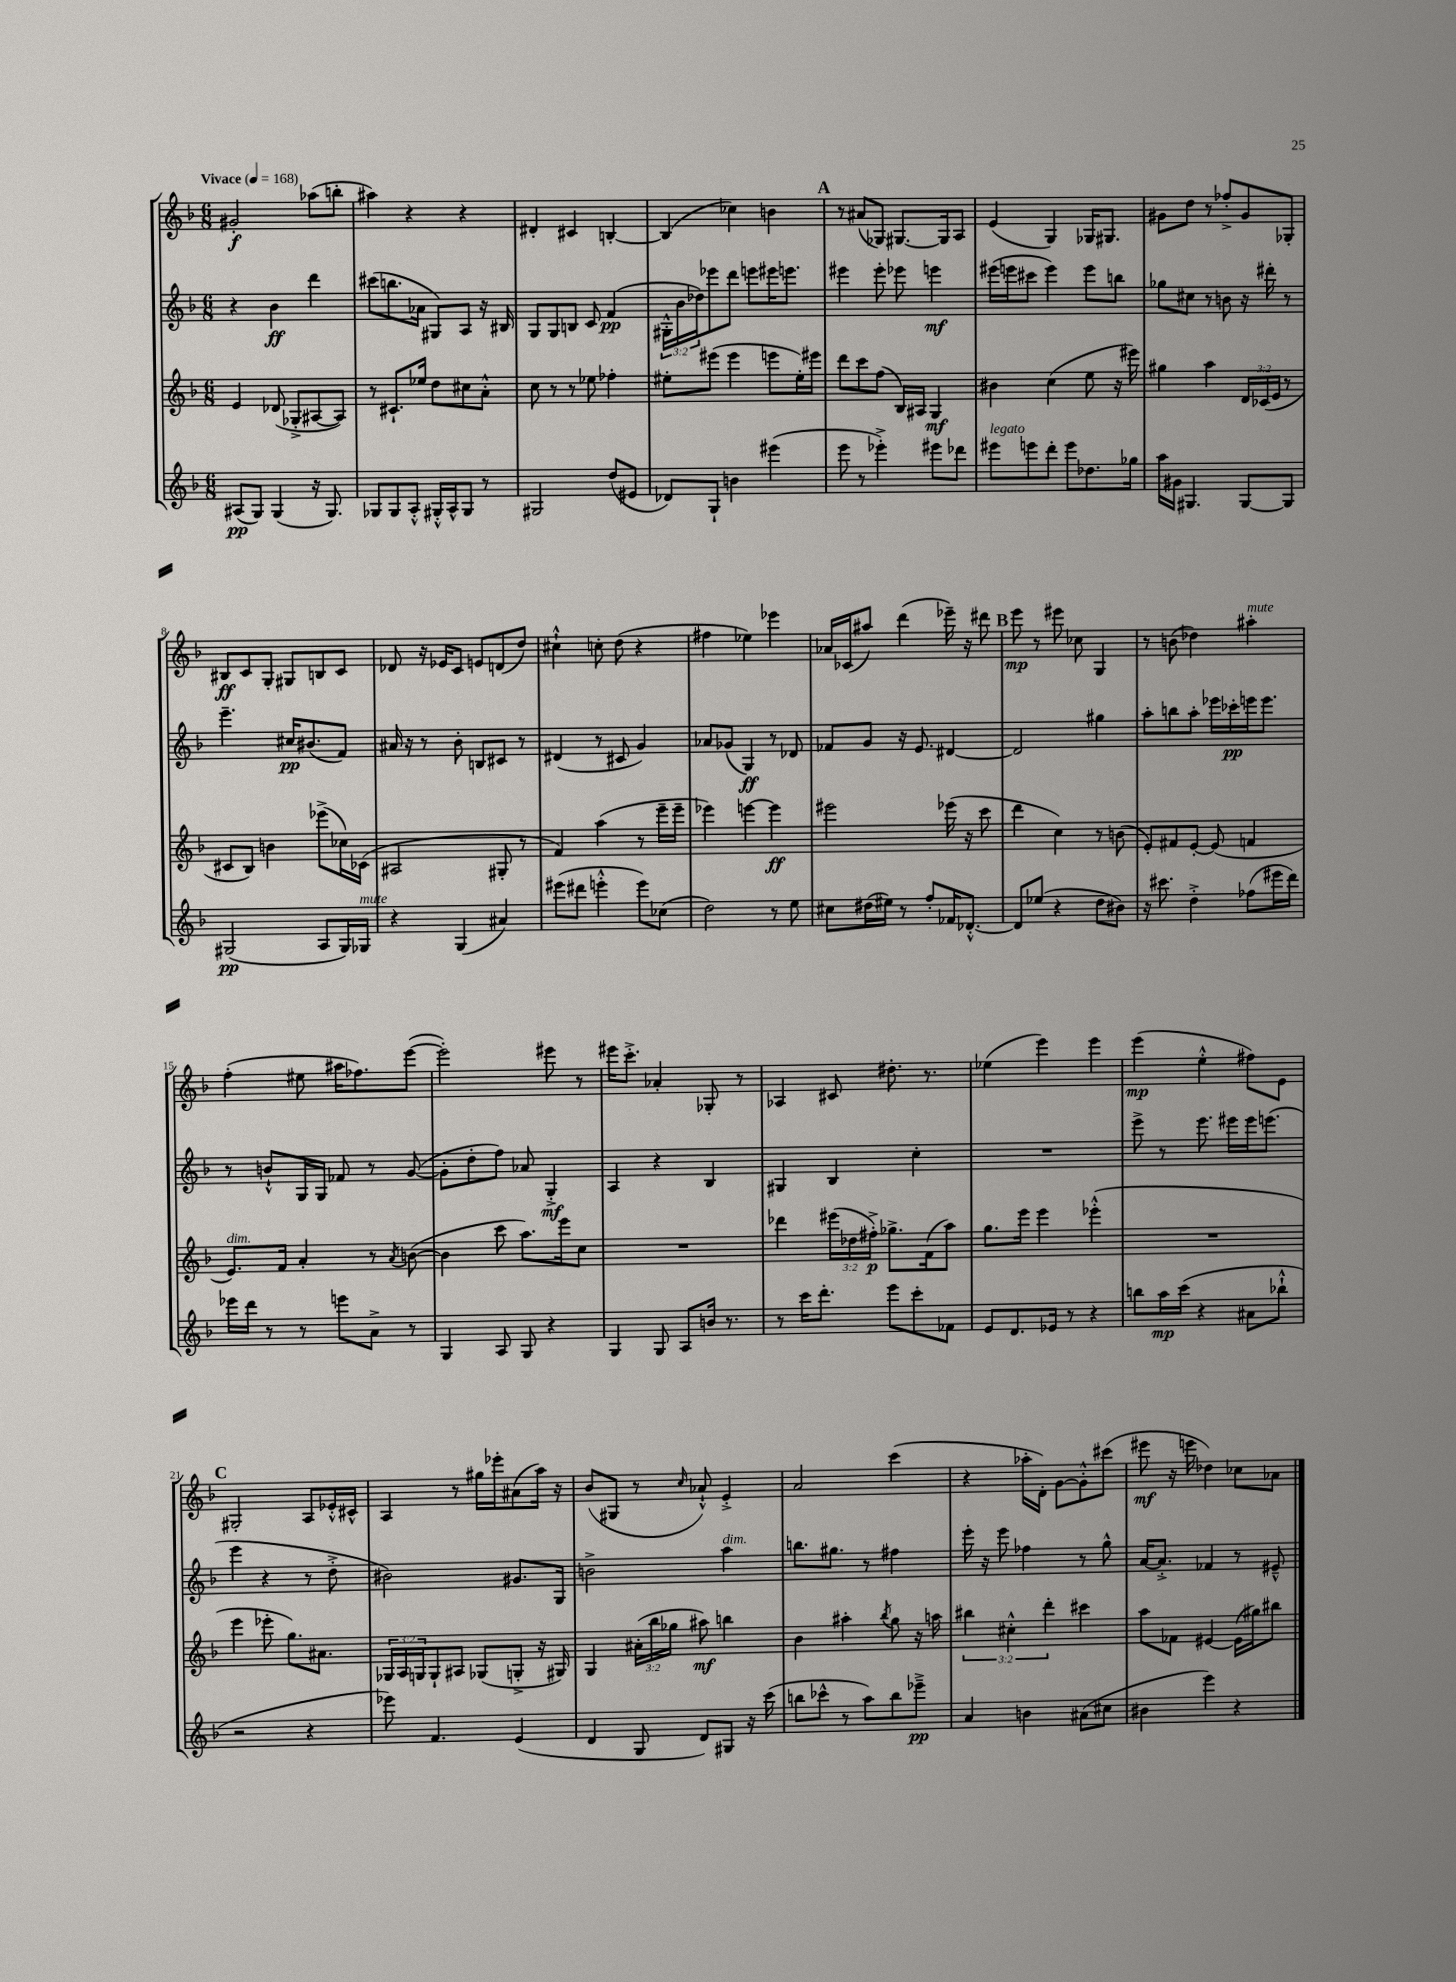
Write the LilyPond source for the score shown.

<<
\new StaffGroup <<
\new Staff = "s0" {
    \clef treble \key f \major \numericTimeSignature \time 6/8 \tempo "Vivace" 4 = 168
    gis'2-.\f aes''8( b''8-. |
    ais''4) r4 r4 |
    dis'4-. cis'4 b4~-. |
    b4( ces''4) b'4 |
    \mark \markup { \bold "A" } r8 ais'8( ges8) gis8.~ gis16 a8 |
    e'4( g4) ges16 gis8. |
    gis'8 d''8 r8 fes''8-.-> gis'8 ges8-. |
    bis8\ff c'8 g8-. gis8 b8 c'8 |
    des'8 r16 ees'16 c'8 e'8 d'8( d''8) |
    cis''4-!-^ c''8-. d''8( r4 |
    fis''4 ees''4) ees'''4 |
    aes'16 ces'16( ais''8) d'''4( ees'''16--) r16 dis'''8 |
    \mark \markup { \bold "B" } e'''8\mp r8 eis'''8 ces''8 g4 |
    r8 b'8( des''4) ais''4-.^\markup { \italic "mute" } |
    f''4-.( eis''8 ais''16 fes''8.) e'''8~( |
    e'''2-.) eis'''8 r8 |
    eis'''16 c'''8.-.-> aes'4-. ges8-. r8 |
    aes4 cis'8 dis''8.-. r8. |
    ees''4( e'''4) e'''4 |
    e'''4\mp( e''4-.-^ fis''8) e'8 |
    \mark \markup { \bold "C" } gis2-. a8 ees'16-.-^ cis'16-^ |
    a4 r8 gis''16 ees'''16-. ais'8( a''16) r16 |
    bes'8( gis8 r8 \grace { c''16 } aes'8-!-^) e'4-.-> |
    a'2 c'''4( |
    r4 aes''16-. d'16-.) g'8~ g'8-.-^ cis'''8( |
    eis'''8\mf r16 e'''16 des''4) ces''8 aes'8 \bar "|." |
}
\new Staff = "s1" {
    \clef treble \key f \major \numericTimeSignature \time 6/8 \override Staff.TupletNumber.text = #tuplet-number::calc-fraction-text
    r4 bes'4\ff d'''4 |
    cis'''8( b''8. aes'16 gis8) a8 r16 bis16 |
    g8 g8 b8 c'8 f'4\pp( |
    \tuplet 3/2 { gis16-.-^ bes'16 des''16) } ees'''8 d'''8 e'''8 eis'''16 e'''8. |
    \mark \markup { \bold "A" } eis'''4 eis'''8-. ees'''8 e'''4\mf |
    eis'''16( e'''16 cis'''8 e'''4) e'''8 b''8 |
    ges''8 cis''8 r8 b'8 r16 dis'''16-. r8 |
    e'''4.-- cis''16\pp bis'8.( f'8) |
    ais'16 r16 r8 bes'8-. b8 cis'8 r8 |
    dis'4( r8 cis'8 g'4) |
    aes'8 ges'8( g4\ff) r8 des'8 |
    fes'8 g'8 r16 e'8. dis'4~ |
    \mark \markup { \bold "B" } dis'2 gis''4 |
    a''8-. b''8 a''8-. ees'''16 ces'''16-.\pp e'''16 e'''8. |
    r8 b'8-!-^ g16 g16 fes'8 r8 g'8~( |
    g'8-. d''8-. f''8) aes'8 g4-.->\mf |
    a4 r4 bes4 |
    gis4 bes4 c''4-. |
    R2. |
    e'''8-> r8 e'''8. eis'''16 eis'''16 e'''8.( |
    \mark \markup { \bold "C" } e'''4 r4 r8 d''8-.-> |
    bis'2) gis'8. g16 |
    b'2-> a''4^\markup { \italic "dim." } |
    b''8. gis''8. r8 fis''4 |
    e'''16-. r16 e'''8 fes''4 r8 g''8-^ |
    a'16~ a'8.-.-> fes'4 r8 eis'8---^ \bar "|." |
}
\new Staff = "s2" {
    \clef treble \key f \major \numericTimeSignature \time 6/8 \override Staff.TupletNumber.text = #tuplet-number::calc-fraction-text
    e'4 des'8( ges8-.-> ais8~ ais8) |
    r8 cis'8.-! ees''16 d''8 cis''8 a'8-.-^ |
    c''8 r8 r8 ees''8 fes''4-. |
    eis''8-. eis'''8( eis'''4 e'''8 eis''16-.) eis'''16 |
    \mark \markup { \bold "A" } d'''8 c'''8 f''8( bes16) ais16 g4\mf |
    bis'4 c''4( e''8 r16 eis'''16) |
    gis''4 a''4 \tuplet 3/2 { d'16 ces'16( e'16 } r8 |
    cis'8 bes8) b'4 ees'''8->( ces''16) ces'16( |
    ais2 gis8-. r8 |
    f'4) a''4( r8 e'''16-- e'''16-- |
    ees'''4) e'''4~ e'''4\ff |
    eis'''2 ees'''16( r16 c'''8 |
    \mark \markup { \bold "B" } d'''4 c''4) r8 b'8( |
    e'8-.) fis'8 e'8~-. e'8( f'4 |
    e'8.^\markup { \italic "dim." }) f'16 a'4-. r8 \acciaccatura { a'8 } b'8~( |
    b'4 c'''8 a''8.) e'''16 c''8 |
    R2. |
    des'''4 \tuplet 3/2 { eis'''16( des''16 fis''16-.->\p) } ges''8.-> f'16( a''8) |
    g''8. e'''16 e'''4 ees'''4-.-^( |
    R2. |
    \mark \markup { \bold "C" } e'''4 ees'''8-. g''8.) ais'8. |
    \tuplet 3/2 { ges16 a16 g16 } g8-! ais8 ges8( g8-.-> r16 gis16) |
    g4 \tuplet 3/2 { ais'16-.( bes''16 ges''16 } ais''8\mf) b''4 |
    bes'4 ais''4-. \acciaccatura { bes''8 } g''8 r16 a''16 |
    \tuplet 3/2 { bis''4 cis''4-.-^ d'''4-. } cis'''4 |
    a''8 fes'8 eis'4~ eis'16( gis''16) bis''8 \bar "|." |
}
\new Staff = "s3" {
    \clef treble \key f \major \numericTimeSignature \time 6/8
    ais8\pp( g8) g4( r16 g8.) |
    ges8 ges8 a8-.-^ gis16-.-^ a16-^ gis8 r8 |
    gis2 d''8( eis'8 |
    des'8) g8-! b'4 eis'''4( |
    \mark \markup { \bold "A" } e'''8 r8 ees'''4-.->) eis'''8 des'''8 |
    eis'''8^\markup { \italic "legato" } e'''8 d'''8-. e'''8 des''8. ges''16 |
    a''16 gis'16 gis4. gis8~ gis8 |
    gis2\pp( a8 gis16) ges16^\markup { \italic "mute" } |
    r4 g4( ais'4) |
    eis'''8( dis'''8 e'''4-.-^ e'''8) ces''8( |
    d''2) r8 e''8 |
    cis''8 dis''16( eis''16) r8 f''8-. fes'16 des'8.~-.-^ |
    \mark \markup { \bold "B" } des'8 ees''8( r4 d''8 bis'8) |
    r16 cis'''8. d''4-.-> fes''8( eis'''16 d'''16) |
    ees'''16 d'''16 r8 r8 e'''8 a'8-> r8 |
    g4 a8 g8 r4 |
    g4 g8 a8 b'16 r8. |
    r8 c'''16 d'''8.-. e'''8 c'''8-. fes'8 |
    e'8 d'8. ees'16 r8 r4 |
    b''8 a''16\mp c'''16( r4 ais'8 bes''8-!-^ |
    \mark \markup { \bold "C" } r2 r4 |
    ees'''8) f'4. e'4( |
    d'4 g8 d'8) gis8 r16 c'''16( |
    b''8 ces'''8-^ r8 a''8) b''8 ees'''8--->\pp |
    a'4 b'4 ais'8( cis''8 |
    bis'4 e'''4) r4 \bar "|." |
}
>>
>>
